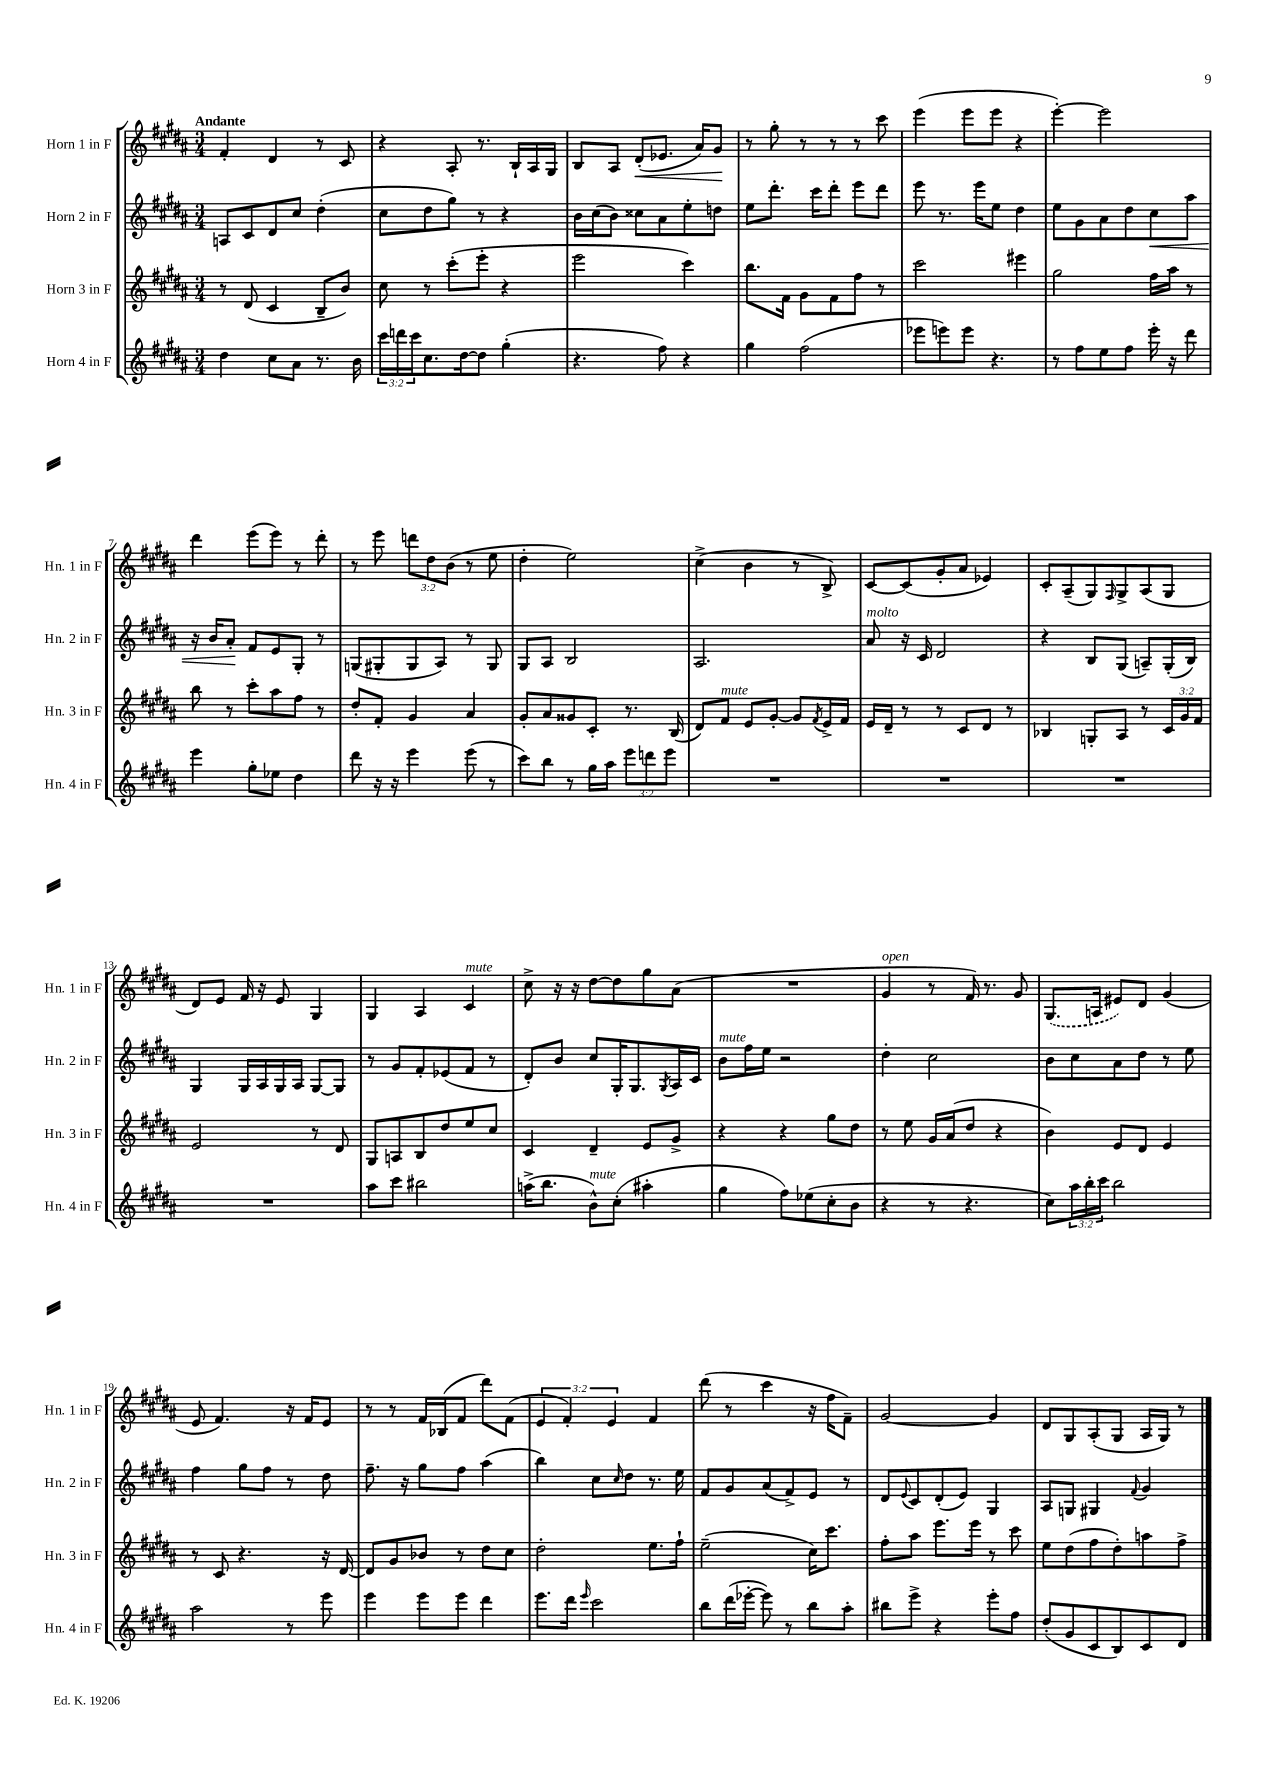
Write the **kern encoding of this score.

**kern	**kern	**kern	**dynam	**kern	**dynam
*part4	*part3	*part2	*part2	*part1	*part1
*staff4	*staff3	*staff2	*staff2	*staff1	*staff1
*I"Horn 4 in F	*I"Horn 3 in F	*I"Horn 2 in F	*	*I"Horn 1 in F	*
*I'Hn. 4 in F	*I'Hn. 3 in F	*I'Hn. 2 in F	*	*I'Hn. 1 in F	*
*clefG2	*clefG2	*clefG2	*	*clefG2	*
*k[f#c#g#d#a#]	*k[f#c#g#d#a#]	*k[f#c#g#d#a#]	*	*k[f#c#g#d#a#]	*
*M3/4	*M3/4	*M3/4	*	*M3/4	*
=1	=1	=1	=1	=1	=1
!	!	!	!	!LO:TX:a:B:t=Andante	!
4dd#\	8r	8An/L	.	4f#'/	.
.	(8d#/	8c#/	.	.	.
8cc#\L	4c#/	8d#/	.	4d#/	.
8a#\J	.	8cc#/J	.	.	.
8.r	8B~/L	(4dd#'\	.	8r	.
.	8b/J)	.	.	8c#/	.
16b\	.	.	.	.	.
=2	=2	=2	=2	=2	=2
24ccc#\LL	8cc#\	8cc#\L	.	4r	.
24dddn\	.	.	.	.	.
24ccc#\J	.	.	.	.	.
8.cc#\	8r	8dd#\	.	.	.
.	(8ccc#'\L	8gg#\J)	.	8A#'/	.
[16dd#\k	.	.	.	.	.
8dd#\J]	8eee'\J	8r	.	8.r	.
(4gg#'\	4r	4r	.	.	.
.	.	.	.	16B`/LL	.
.	.	.	.	16A#/	.
.	.	.	.	16G#/JJ	.
=3	=3	=3	=3	=3	=3
4.r	2eee\	16b\LL	.	8B/L	.
.	.	(16cc#\J	.	.	.
.	.	8b\J)	.	8A#/J	.
!	!	!	!	!	!LO:HP:b
.	.	8cc##X\L	.	(8d#'/L	<
8ff#\)	.	8a#\	.	8.e-X/J	.
4r	4ccc#\)	8ee'\	.	.	.
.	.	.	.	16a#/KL)	.
.	.	8ddn\J	.	8g#/J	.
.	.	.	.	.	[
=4	=4	=4	=4	=4	=4
4gg#\	8.bb\L	8ee\L	.	8r	.
.	.	8.ddd#'\J	.	8gg#'\	.
.	16f#\Jk	.	.	.	.
(2ff#\	8g#\L	.	.	8r	.
.	.	16ccc#\KL	.	.	.
.	8f#\	8ddd#'\J	.	8r	.
.	8ff#\J	8eee\L	.	8r	.
.	8r	8ddd#\J	.	8ccc#\	.
=5	=5	=5	=5	=5	=5
8eee-X\L	2ccc#\	8eee\	.	(4eee\	.
8eeen\)	.	8.r	.	.	.
8eee\J	.	.	.	8eee\L	.
.	.	16eee\KL	.	.	.
4.r	.	8ee\J	.	8eee\J	.
.	4eee#X\	4dd#\	.	4r	.
=6	=6	=6	=6	=6	=6
8r	2gg#\	8ee\L	.	[4eee'\)	.
8ff#\L	.	8g#\	.	.	.
8ee\	.	8a#\	.	2eee\]	.
8ff#\J	.	8dd#\	.	.	.
!	!	!	!LO:HP:b	!	!
16eee'\	16ff#\LL	8cc#\	<	.	.
16r	16aa#\JJ	.	.	.	.
8ddd#\	8r	8aa#\J	.	.	.
!!LO:LB:g=z
=7	=7	=7	=7	=7	=7
4eee\	8bb\	16r	.	4ddd#\	.
.	.	16b/KL	.	.	.
.	8r	8a#'/J	.	.	.
8gg#'\L	8ccc#'\L	8f#/L	[	(8eee\L	.
8ee-X\J	8aa#\	8e/	.	8eee\J)	.
4dd#\	8ff#\J	8G#'/J	.	8r	.
.	8r	8r	.	8ddd#'\	.
=8	=8	=8	=8	=8	=8
8ddd#\	8dd#'/L	(8Gn/L	.	8r	.
16r	8f#'/J	8G#X'/	.	8eee\	.
16r	.	.	.	.	.
4eee\	4g#/	8G#/	.	12dddn\L	.
.	.	.	.	12dd#\	.
.	.	8A#/J)	.	.	.
.	.	.	.	(12b\J	.
(8eee\	4a#/	8r	.	8r	.
8r	.	8G#/	.	8ee\	.
=9	=9	=9	=9	=9	=9
8ccc#\L)	8g#'/L	8G#/L	.	4dd#'\	.
8bb\J	8a#/	8A#/J	.	.	.
8r	8g##X/	2B/	.	2ee\)	.
16gg#\LL	8c#'/J	.	.	.	.
16aa#\JJ	.	.	.	.	.
12eee\L	8.r	.	.	.	.
12dddn\	.	.	.	.	.
12eee\J	.	.	.	.	.
.	(16B/	.	.	.	.
=10	=10	=10	=10	=10	=10
2.r	8d#/L)	2.A#/	.	(4cc#^\	.
!	!LO:TX:a:i:t=mute	!	!	!	!
.	8f#/J	.	.	.	.
.	8e/L	.	.	4b\	.
.	[8g#'/J	.	.	.	.
.	8g#/L]	.	.	8r	.
.	8qf#/	.	.	.	.
.	16e^/L	.	.	8B^/)	.
.	16f#/JJ	.	.	.	.
=11	=11	=11	=11	=11	=11
!	!	!LO:TX:a:i:t=molto	!	!	!
2.r	16e/LL	8a#/	.	[8c#/L	.
.	16d#~/JJ	.	.	.	.
.	8r	16r	.	(8c#/]	.
.	.	16c#/	.	.	.
.	8r	2d#/	.	8g#'/	.
.	8c#/L	.	.	8a#/J	.
.	8d#/J	.	.	4e-X/)	.
.	8r	.	.	.	.
=12	=12	=12	=12	=12	=12
2.r	4B-X/	4r	.	8c#'/L	.
.	.	.	.	(8A#~/	.
.	8Gn'/L	8B/L	.	8G#/)	.
.	.	.	.	16qqF#/	.
.	8A#/J	(8G#/J	.	8G#^/	.
.	8r	8An~/L)	.	(8A#/	.
.	24c#/LL	(16G#'/L	.	8G#/J	.
.	24g#/	.	.	.	.
.	.	16B/JJ)	.	.	.
.	24f#/JJ	.	.	.	.
!!LO:LB:g=z
=13	=13	=13	=13	=13	=13
2.r	2e/	4G#/	.	8d#/L)	.
.	.	.	.	8e/J	.
.	.	16G#/LL	.	16f#/	.
.	.	16A#/	.	16r	.
.	.	16G#/	.	8e/	.
.	.	16A#/JJ	.	.	.
.	8r	[8G#/L	.	4G#/	.
.	8d#/	8G#/J]	.	.	.
=14	=14	=14	=14	=14	=14
8aa#\L	8G#/L	8r	.	4G#/	.
8ccc#\J	8An/	8g#/L	.	.	.
2bb#X\	8B/	8f#'/	.	4A#/	.
.	8dd#/	(8e-X/	.	.	.
!	!	!	!	!LO:TX:a:i:t=mute	!
.	8ee/	8f#/J	.	4c#/	.
.	8cc#/J	8r	.	.	.
=15	=15	=15	=15	=15	=15
(16aan^\KL	4c#/	8d#'/L)	.	8cc#^\	.
8.bb\J	.	.	.	.	.
.	.	8b/J	.	16r	.
.	.	.	.	16r	.
!LO:TX:a:i:t=mute	!	!	!	!	!
8b^^\L)	4d#~/	8cc#/L	.	[8dd#\L	.
(8cc#'\J	.	16G#'/K	.	8dd#\]	.
.	.	8.G#/	.	.	.
4aa#X'\	8e/L	.	.	8gg#\	.
.	.	8qG#/	.	.	.
.	8g#^/J	16A#/L	.	(8a#\J	.
.	.	16c#/JJ	.	.	.
=16	=16	=16	=16	=16	=16
!	!	!LO:TX:a:i:t=mute	!	!	!
4gg#\	4r	8b\L	.	2.r	.
.	.	16ff#\L	.	.	.
.	.	16ee\JJ	.	.	.
8ff#\L)	4r	2r	.	.	.
(8ee-X\	.	.	.	.	.
8cc#'\	8gg#\L	.	.	.	.
8b\J	8dd#\J	.	.	.	.
=17	=17	=17	=17	=17	=17
!	!	!	!	!LO:TX:a:i:t=open	!
4r	8r	4dd#'\	.	4g#/	.
.	8ee\	.	.	.	.
8r	16g#/LL	2cc#\	.	8r	.
.	(16a#/J	.	.	.	.
4.r	8dd#/J	.	.	16f#/)	.
.	.	.	.	8.r	.
.	4r	.	.	.	.
.	.	.	.	8g#/	.
=18	=18	=18	=18	=18	=18
8cc#\L)	4b\)	8b\L	.	(8.G#/L	.
24aa#\L	.	8cc#\	.	.	.
24bb'\	.	.	.	.	.
.	.	.	.	16An/Jk	.
24ccc#\JJ	.	.	.	.	.
2bb\	8e/L	8a#\	.	8e#X/L)	.
.	8d#/J	8dd#\J	.	8d#/J	.
.	4e/	8r	.	(4g#/	.
.	.	8ee\	.	.	.
!!LO:LB:g=z
=19	=19	=19	=19	=19	=19
2aa#\	8r	4ff#\	.	8e/	.
.	8c#/	.	.	4.f#/)	.
.	4.r	8gg#\L	.	.	.
.	.	8ff#\J	.	.	.
8r	.	8r	.	16r	.
.	.	.	.	16f#/KL	.
8eee\	16r	8dd#\	.	8e/J	.
.	[16d#/	.	.	.	.
=20	=20	=20	=20	=20	=20
4eee\	8d#/L]	8.ff#~\	.	8r	.
.	8g#/	.	.	8r	.
.	.	16r	.	.	.
8eee\L	8b-X/J	8gg#\L	.	16f#/LL	.
.	.	.	.	(16B-X/J	.
8eee\J	8r	8ff#\J	.	8f#/J	.
4ddd#\	8dd#\L	(4aa#\	.	8ddd#\L)	.
.	8cc#\J	.	.	(8f#\J	.
=21	=21	=21	=21	=21	=21
8.eee\L	2dd#'\	4bb\)	.	6e/	.
.	.	.	.	6f#'/)	.
16ddd#\Jk	.	.	.	.	.
16qqeee/	.	.	.	.	.
2ccc#\	.	8cc#\L	.	.	.
.	.	.	.	6e/	.
.	.	16qqcc#/	.	.	.
.	.	8dd#\J	.	.	.
.	8.ee\L	8.r	.	4f#/	.
.	16ff#`\Jk	16ee\	.	.	.
=22	=22	=22	=22	=22	=22
8bb\L	(2ee~\	8f#/L	.	(8ddd#\	.
(16ddd#\L	.	8g#/	.	8r	.
[16eee-X'\JJ	.	.	.	.	.
8eee-\])	.	(8a#/	.	4ccc#\	.
8r	.	8f#^/)	.	.	.
8bb\L	16cc#\KL)	8e/J	.	16r	.
.	8.ccc#\J	.	.	16ff#\KL	.
8aa#'\J	.	8r	.	8f#~\J)	.
=23	=23	=23	=23	=23	=23
8bb#X\L	8ff#'\L	8d#/L	.	[2g#/	.
.	.	8qqe/	.	.	.
8eee^\J	8aa#\J	8c#/	.	.	.
4r	8.eee\L	(8d#'/	.	.	.
.	.	8e/J)	.	.	.
.	16eee\Jk	.	.	.	.
8eee'\L	8r	4G#/	.	4g#/]	.
8ff#\J	8ccc#\	.	.	.	.
=24	=24	=24	=24	=24	=24
(8dd#'/L	8ee\L	8A#/L	.	8d#/L	.
8g#/	(8dd#\	8Gn/J	.	8G#/	.
8c#/	8ff#\	4G#X/	.	(8A#'/	.
8B/)	8dd#'\)	.	.	8G#/J	.
.	.	8qqf#/	.	.	.
8c#/	8aan\	4g#/	.	16A#/LL	.
.	.	.	.	16G#/JJ)	.
8d#/J	8ff#^\J	.	.	8r	.
==	==	==	==	==	==
*-	*-	*-	*-	*-	*-
